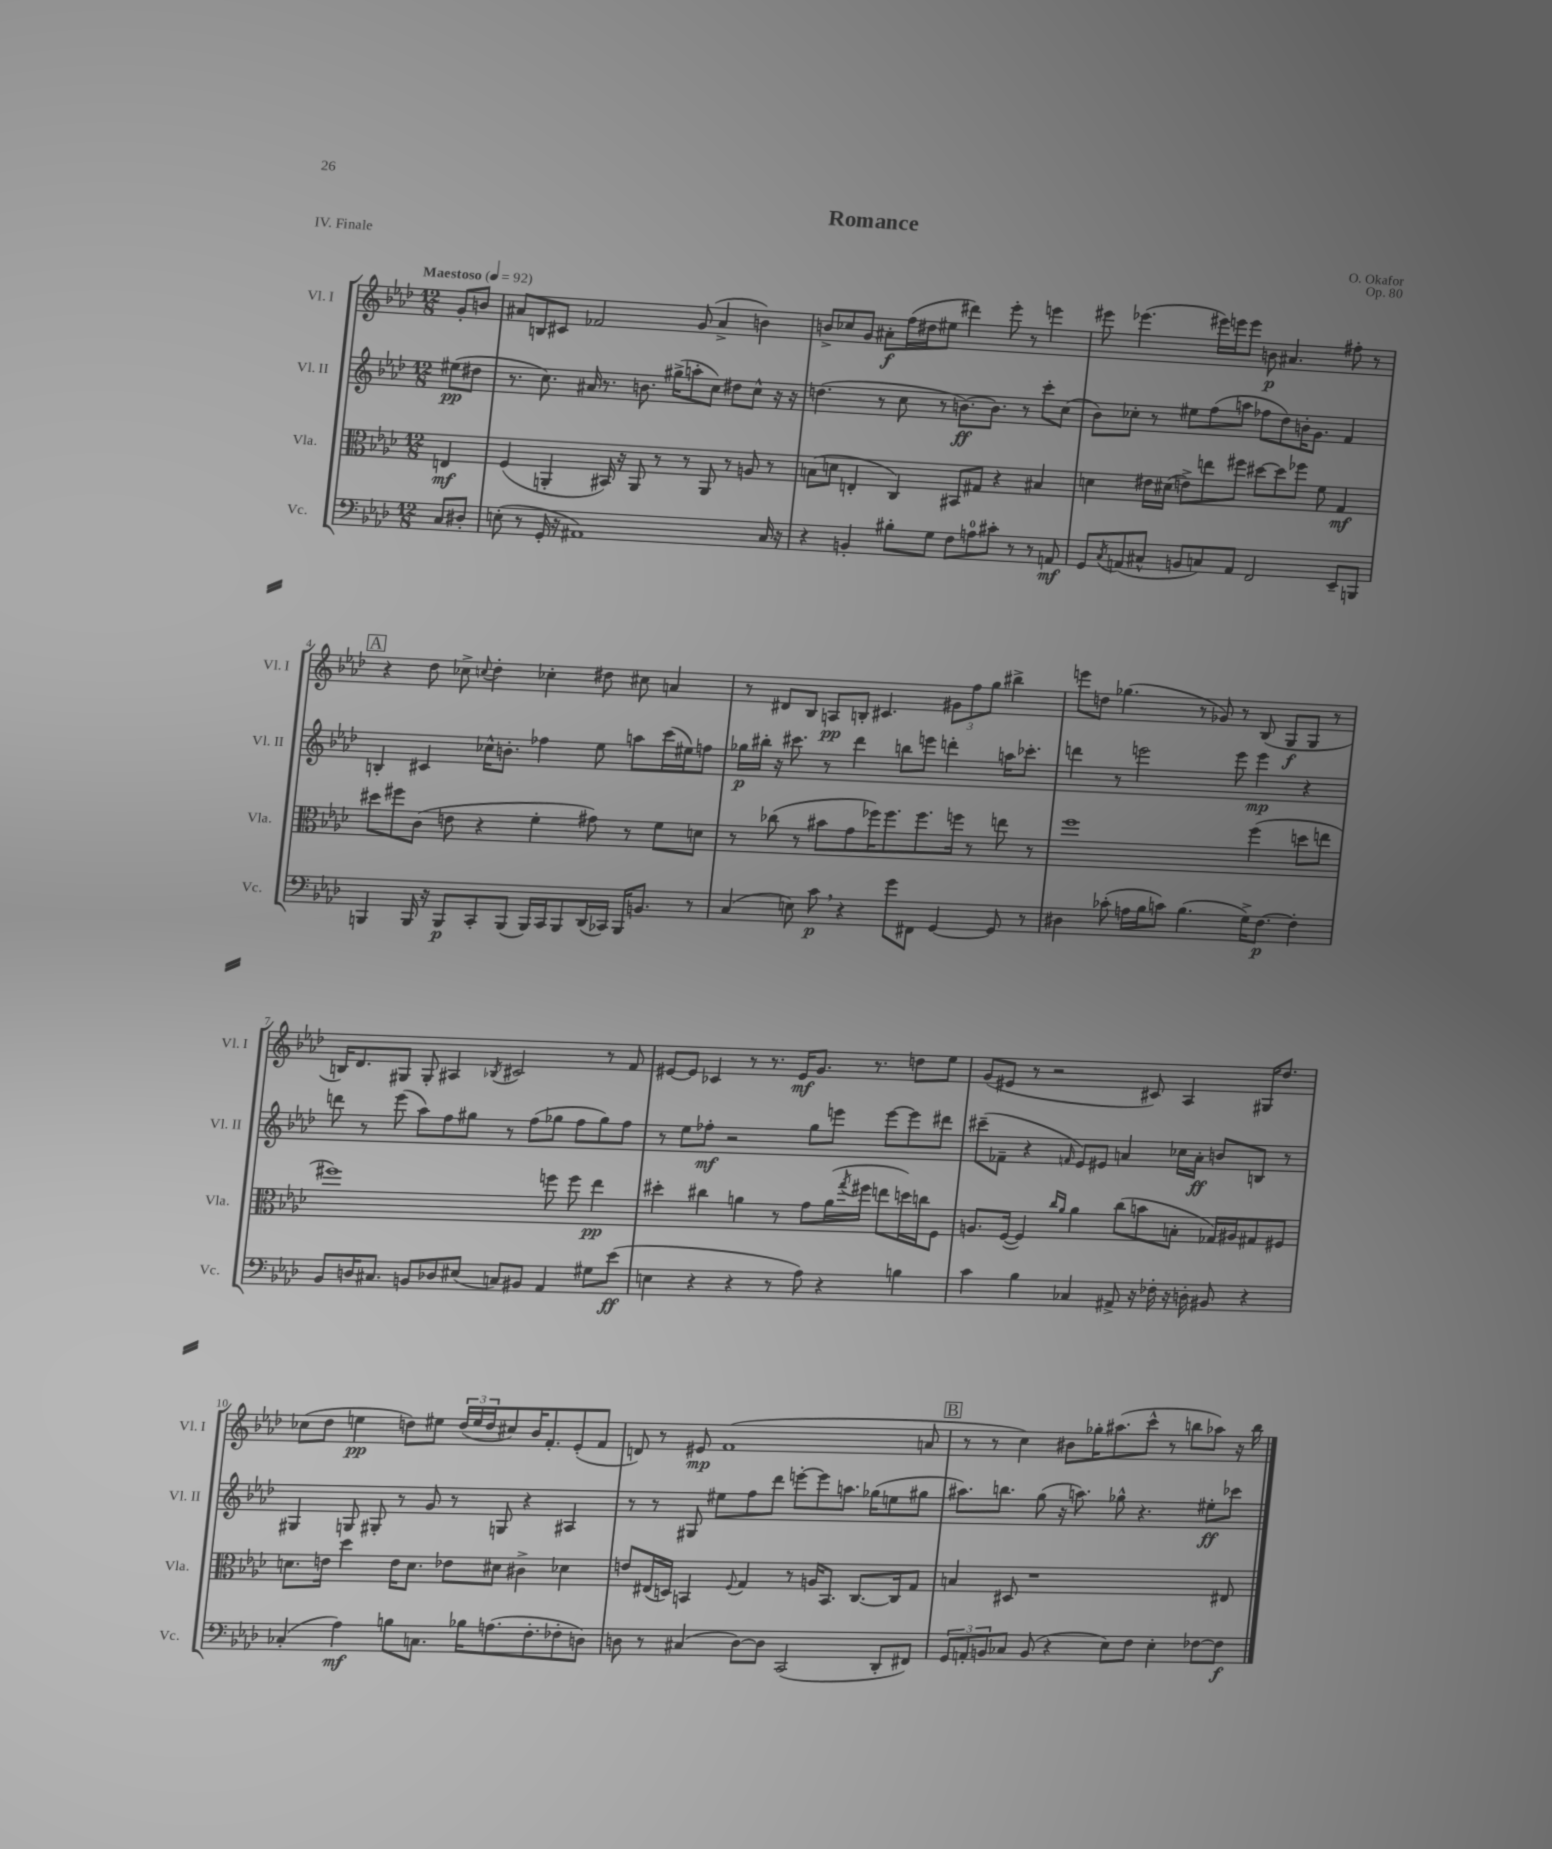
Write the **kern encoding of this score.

**kern	**kern	**kern	**kern
*staff4	*staff3	*staff2	*staff1
*clefF4	*clefC3	*clefG2	*clefG2
*k[b-e-a-d-]	*k[b-e-a-d-]	*k[b-e-a-d-]	*k[b-e-a-d-]
*M12/8	*M12/8	*M12/8	*M12/8
*MM92	*MM92	*MM92	*MM92
8C	4E	(8ee#	8g'
8D#'	.	8dd#	8b
=	=	=	=
(8E'	(4F	8.r	8a#
8r	.	.	8B
.	.	8.cc)	.
16GG'	4AA'	.	8c#
16r	.	.	.
1AA#)	.	16a#	2f-
.	.	8.r	.
.	16BB#)	.	.
.	16r	.	.
.	8AA	8.b	.
.	8r	.	.
.	.	(16gg#^	.
.	8r	8aa'	(8g
.	8AA	8cc)	4a#^
.	8r	8dd#	.
.	8A	8cc^^	4b)
16C	8r	16r	.
16r	.	16r	.
=	=	=	=
4r	(8B	(4.dd	8b^
.	8d	.	8cc-
4BB'	4E'	.	8g
.	.	8r	8a#'
8B#'	4C)	8cc	(16ff
.	.	.	16dd#
8G	.	8r	8ee#
8F	8BB#	[8.b)	4ddd#)
8A	8G#	.	.
.	.	8.b]	.
8c#'	4r	.	8eee-'
8r	.	8r	8r
8r	4B#	8ccc'	4eee
8AA	.	(8cc	.
=	=	=	=
8GG	4d	8b-)	8eee#
8qC	.	.	.
(8AA	.	8cc-'	(4.eee-
8C#^^	16e#	8r	.
.	(16d#	.	.
8BB	8e^)	8ee#	.
8C)	8ee	(8ff	16eee#)
.	.	.	16eee
8AA	8ff#	8aa	8eee
2FF	[8dd#	8ff-	8b
.	8dd#]	8dd-)	4.a#
.	8ff-	16b'	.
.	.	8.g	.
.	8f	.	.
8EE-~	4G	4f	8ff#'
8BBB	.	.	8r
=	=	=	=
4BBB	8dd#	4B'	4r
.	8ff#	.	.
16BBB	(8c	4c#	8dd-
16r	.	.	.
8BBB	8e	.	8cc-^
.	.	.	8qqcc
8CC'	4r	16cc-^^	4dd-'
.	.	8.b'	.
(8BBB	.	.	.
16BBB)	4f'	4ff-	4cc-'
16CC	.	.	.
8BBB	.	.	.
(16DD-	8g#)	8ee-	8dd#
16CC-)	.	.	.
16BBB	8r	8aa	8cc#
8.BB	.	.	.
.	8f	(16ccc	4a
.	.	16ee#)	.
8r	8d	8ff	.
=	=	=	=
(4C	8r	16gg-	8r
.	.	16bb#'	.
.	(8cc-	16r	8d#
.	.	8.ccc#	.
8E)	8r	.	8B-
8c	8b#	8r	8A
4r	8g	4ddd-	8B'
.	16ff-)	.	4.c#
.	8.ff-	.	.
8g	.	8bb	.
8FF#	8.ff-	8eee	.
[4GG	.	4ddd'	12g#
.	16ff	.	.
.	.	.	12ff
.	8r	.	.
.	.	.	12gg
8GG]	8ee	16aa	4bb#^
.	.	8.ccc-'	.
8r	8r	.	.
=	=	=	=
4D#	1ff	4ddd	8eee
.	.	.	8dd
(8c-'	.	8r	(4.gg-
16A	.	2eee	.
16B-	.	.	.
8c)	.	.	.
(4.B-	.	.	8r
.	.	.	8g-)
.	.	8eee	8r
16G^)	(4ff	4eee	(8B-
[8.F	.	.	.
.	.	.	8G
4F']	8dd	4r	8G
.	8ee	.	8r
=	=	=	=
8BB-	1ff#)	8ddd	16B)
.	.	.	8.d-
16D	.	8r	.
8.C#	.	.	.
.	.	(8eee-	8G#
8BB	.	8aa-)	8G#'
8D-	.	8ff	4A#
(8E#	.	8gg#	.
.	.	.	8qB-
8C)	.	8r	2c#
8BB#	.	(8ff	.
4AA-	8ff	8gg-	.
.	8ff	8ff	.
8G#	4ee-	8gg-)	8r
(8e-	.	8ff	8f
=	=	=	=
4E	4dd#'	8r	[8e#
.	.	8ee-	8e#]
4r	4cc#	8ff-'	4c-
.	.	2r	.
4r	4a	.	8r
.	.	.	8.r
8r	8r	.	.
.	.	.	16e#
8A-)	8g	8gg	8.g
4r	(16a	8eee	.
.	8qgg	.	.
.	16ff#	.	8.r
.	8ee	[8eee	.
4B	16dd)	8eee]	8dd
.	16cc	.	.
.	8F	8ddd#	8ee-
=	=	=	=
4c	8.A	(8ccc#~	(8g
.	.	8f-~	8e#
.	([16F	.	.
4B-	4F])	4r	8r
.	.	.	2r
.	16qqcc	.	.
.	16qqa-	16qqf	.
4C-	4a-	8e-)	.
.	.	8e#	.
8AA#^	(8cc	4a	.
16r	8b	.	8c#)
16F-'	.	.	.
16r	8B'	16cc-	4A-
16D'	.	16a'	.
8BB#	16G-)	8b	.
.	16A#	.	.
4r	8G#	8B	16G#
.	.	.	8.dd-
.	8F#	8r	.
=	=	=	=
(4C-'	8.d	4G#	(8cc-
.	.	.	8dd-
.	16e	.	.
4A-)	4dd-	8G	4ee
.	.	8G#'	.
8B	16e	8r	8dd)
.	8.d	.	.
8.C	.	8g	8ee#
.	8e-	8r	(24dd
.	.	.	24ee#
16B-	.	.	.
.	.	.	24dd
(8.A	8d#	8G	8cc#)
.	4c#^	4r	16b-
8.F'	.	.	8.f'
8F-'	4d-	4A#	(8e-'
8D)	.	.	8f
=	=	=	=
8D	8e	8r	8d)
8r	(16E#	8r	8r
.	16D)	.	.
(4C#	4BB	8G#	8e#
.	.	8ee#	(1f
.	8qqF	.	.
[8D)	4G	8ff	.
8D]	.	8ddd-	.
(2CC	8r	[8eee'	.
.	16A	8eee]	.
.	8.BB	.	.
.	.	8.aa	.
.	[8.C	.	.
.	.	(16gg-	.
8DD-'	.	8ee	.
.	16C]	.	.
8FF#)	8G	8gg#	8a
=	=	=	=
12GG	4B	8.aa#)	8r
12AA'	.	.	.
.	.	.	8r
12BB	.	.	.
.	.	8.bb	.
8C-	8D#	.	4cc)
(8BB	1r	(8gg	.
4r	.	16r	8b#
.	.	8.aa)	.
.	.	.	16gg-'
.	.	.	(8.aa#
8E-)	.	8gg-^^	.
8F	.	4.r	8ccc^^
4E-'	.	.	8r
.	.	.	8bb
[8F-	.	8ee#'	8aa-)
8F-]	8E#	8ccc-	16r
.	.	.	16bb
==	==	==	==
*-	*-	*-	*-
